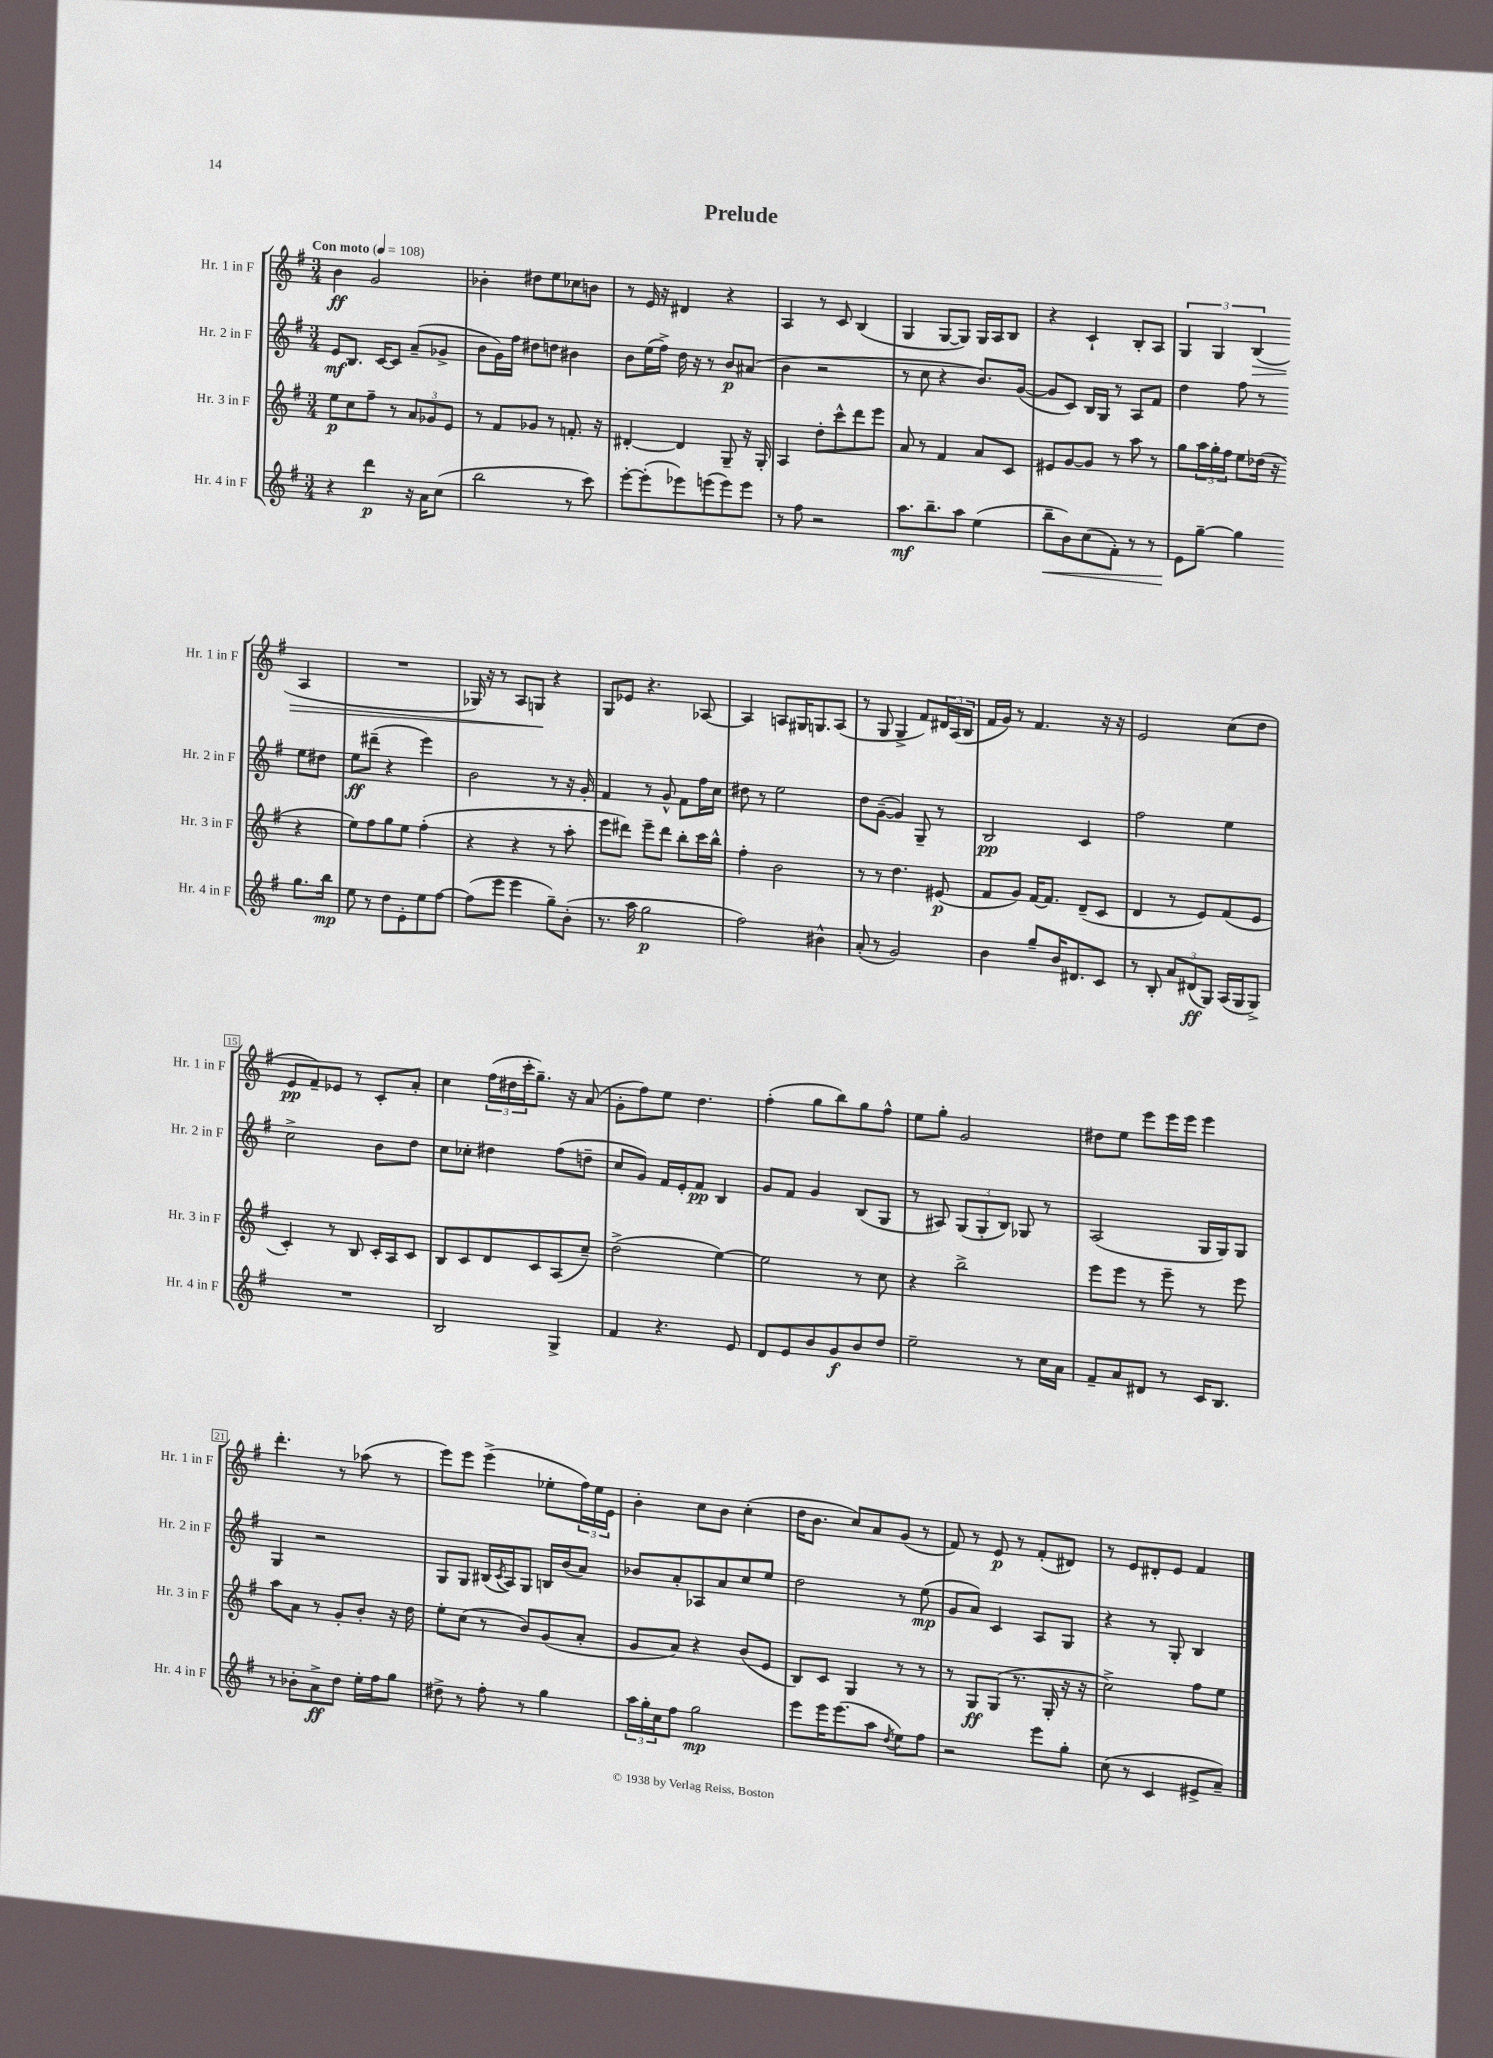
\header { title = "Prelude" }
<<
\new StaffGroup <<
\new Staff = "s0" \with { instrumentName = "Hr. 1 in F" shortInstrumentName = "Hr. 1 in F" } {
    \clef treble \key g \major \numericTimeSignature \time 3/4 \tempo "Con moto" 4 = 108
    b'4\ff g'2 |
    bes'4-. dis''8 e''8 ces''8 b'8 |
    r8 e'16 r16 dis'4 r4 |
    a4 r8 c'8 b4( |
    g4 g8~ g8) g16 a16 b8 |
    r4 c'4-! b8-. a8 |
    \tuplet 3/2 { g4 g4 b4\>( } a4 |
    R2. |
    ges16) r16 r8 a8 g8\! r4 |
    g8 ees'8 r4. aes8~ |
    aes4 a8 gis16 g8. a8( |
    r8 g8 g4-> fis'8) \tuplet 3/2 { dis'16 a16( b16 } |
    fis'16 g'16) r8 fis'4. r16 r16 |
    e'2 c''8( d''8 |
    e'8\pp fis'8--) ees'8 r8 c'8-. a'8-. |
    c''4 \tuplet 3/2 { fis''16( dis''16 c'''16-. } g''8.--) r16 a'8( |
    g'8-. fis''8) e''8 d''4. |
    fis''4-.( g''8 b''8) g''8 fis''8-^ |
    e''8 g''8-. g'2 |
    dis''8 e''8 e'''8 e'''16 e'''16 e'''4 |
    d'''4.-. r8 aes''8( r8 |
    e'''8) e'''8 e'''4->( ees''8-. \tuplet 3/2 { fis''16) ees''16 e'16 } |
    b'4-. c''8 b'8 c''4-.( |
    d''16 b'8. c''8) a'8 g'8( r8 |
    fis'8) r8 e'8\p r8 fis'8-.( dis'8) |
    r8 e'8 dis'8-. e'8 fis'4 \bar "|." |
}
\new Staff = "s1" \with { instrumentName = "Hr. 2 in F" shortInstrumentName = "Hr. 2 in F" } {
    \clef treble \key g \major \numericTimeSignature \time 3/4
    e'8\mf b8. c'16~ c'8 a'8--( ges'8-> |
    b'8 g'16) fis''16 dis''8 d''8 bis'4 |
    b'8 e''16( fis''16->) d''16 r16 r8 b'8\p ais'8( |
    b'4 r2 |
    r8 c''8 r4 b'8.) g'16~( |
    g'8 c'8) b16 g16 r8 a8 fis'8 |
    d''4 fis''8 r8 e''8 dis''8 |
    e''8\ff dis'''8--( r4 e'''4) |
    b'2 r8 r16 g'16-. |
    fis'4 r8 g'8-^ fis'8 fis''16 c''16 |
    dis''8 r8 e''2 |
    d''8 g'8~--( g'4) g8-- r8 |
    b2\pp c'4 |
    fis''2 e''4 |
    c''2-> b'8 d''8 |
    c''8 ces''8-. dis''4 fis''8( d''8-- |
    c''8 g'8) fis'16 e'16-. fis'8\pp b4 |
    g'8 fis'8 g'4 b8( g8 |
    r8 ais8) \tuplet 3/2 { g8( g8-. b8) } ges8 r8 |
    a2( g16 g16) g8 |
    g4 r2 |
    g8 g8 bis16( \acciaccatura { c'8 } a16) g8 b16 b'16( a'8) |
    bes'8 a'8-. aes8 a'8 c''8 e''8 |
    d''2 r8 e''8\mp( |
    g'8 a'8) c'4 a8 g8 |
    r4 r8 g8-. b4 \bar "|." |
}
\new Staff = "s2" \with { instrumentName = "Hr. 3 in F" shortInstrumentName = "Hr. 3 in F" } {
    \clef treble \key g \major \numericTimeSignature \time 3/4
    e''8\p c''8 fis''8-- r8 \tuplet 3/2 { a'8 ges'8 e'8 } |
    r8 fis'8 ges'8 r8 f'8.-. r16 |
    dis'4~-. dis'4 g8-- r16 g16-. |
    a4 d''8-. c'''8-^ d'''8 e'''8 |
    a'8 r8 fis'4 a'8 c'8 |
    eis'8 g'8~ g'8 r8 a''8 r8 |
    g''8 \tuplet 3/2 { a''16 g''16-. fis''16 } e''8 des''16( r16 r4 |
    e''8) fis''8 g''8 e''8 fis''4-.( |
    r4 r4 r8 a''8-. |
    e'''8 dis'''8) e'''8-- dis'''8 b''8-. c'''16 b''16-^ |
    fis''4-. b'2 |
    r8 r8 d''4. eis'8\p( |
    fis'8 g'8) fis'16~ fis'8. d'8--( c'8 |
    d'4 r8 e'8) fis'8( e'8 |
    c'4-.) r8 b8 c'16-. a16 c'8 |
    b8 c'8 d'8 c'8 a8( c''8--) |
    d''2->( e''4~) |
    e''2 r8 c''8 |
    r4 b''2-> |
    e'''8 e'''8 r8 e'''8-- r8 e'''8 |
    a''8 a'8 r8 g'8-. b'8-. r16 d''16 |
    e''8-. c''8( r8 b'8) g'8( a'8-. |
    g'8 a'8) r4 b'8( e'8 |
    b8) c'8 g4 r8 r8 |
    r8 g8\ff g8( r8. g16-. r16 r16 |
    c''2->) fis''8 e''8 \bar "|." |
}
\new Staff = "s3" \with { instrumentName = "Hr. 4 in F" shortInstrumentName = "Hr. 4 in F" } {
    \clef treble \key g \major \numericTimeSignature \time 3/4
    r4 d'''4\p r16 a'16 c''8( |
    b''2 r8 c'''8) |
    e'''8~-. e'''8-.( ees'''8) e'''8( e'''8) e'''8 |
    r8 fis''8 r2 |
    a''8.\mf b''8.-- a''8 e''4( |
    b''8--\< b'8) c''8( fis'8-.) r8 r8 |
    e'8\! g''8~-- g''4 g''8. b''16\mp |
    e''8 r8 d''8 e'8-. e''8 fis''8~ |
    fis''8( e'''8 e'''4 g''8--) b'8-.( |
    r8. a''16 g''2\p |
    fis''2) bis'4-^ |
    a'8-.( r8 g'2) |
    b'4 g''8-- b'16 dis'8. c'8 |
    r8 b8-. \tuplet 3/2 { a'8 dis'8\ff( g8) } a16( g16 g8->) |
    R2. |
    b2 g4-> |
    fis'4 r4. e'8 |
    d'8 e'8 b'8 g'8\f b'8 d''8 |
    e''2-- r8 c''16 a'16 |
    fis'8-- a'8 dis'8 r8 c'16 b8. |
    r8 bes'8-. a'8->\ff d''8 e''16-. fis''16 g''8 |
    dis''8-> r8 fis''8-. r8 g''4 |
    \tuplet 3/2 { a''16 g''16-. c''16 } fis''8 g''2\mp |
    e'''8 e'''16 e'''8.( a''8 \acciaccatura { d''8 } e''8) fis''8 |
    r2 e'''8 g''8-. |
    c''8( r8 c'4 eis'8-> a'8--) \bar "|." |
}
>>
>>
\layout { \context { \Score \override BarNumber.stencil = #(make-stencil-boxer 0.1 0.3 ly:text-interface::print) } }
